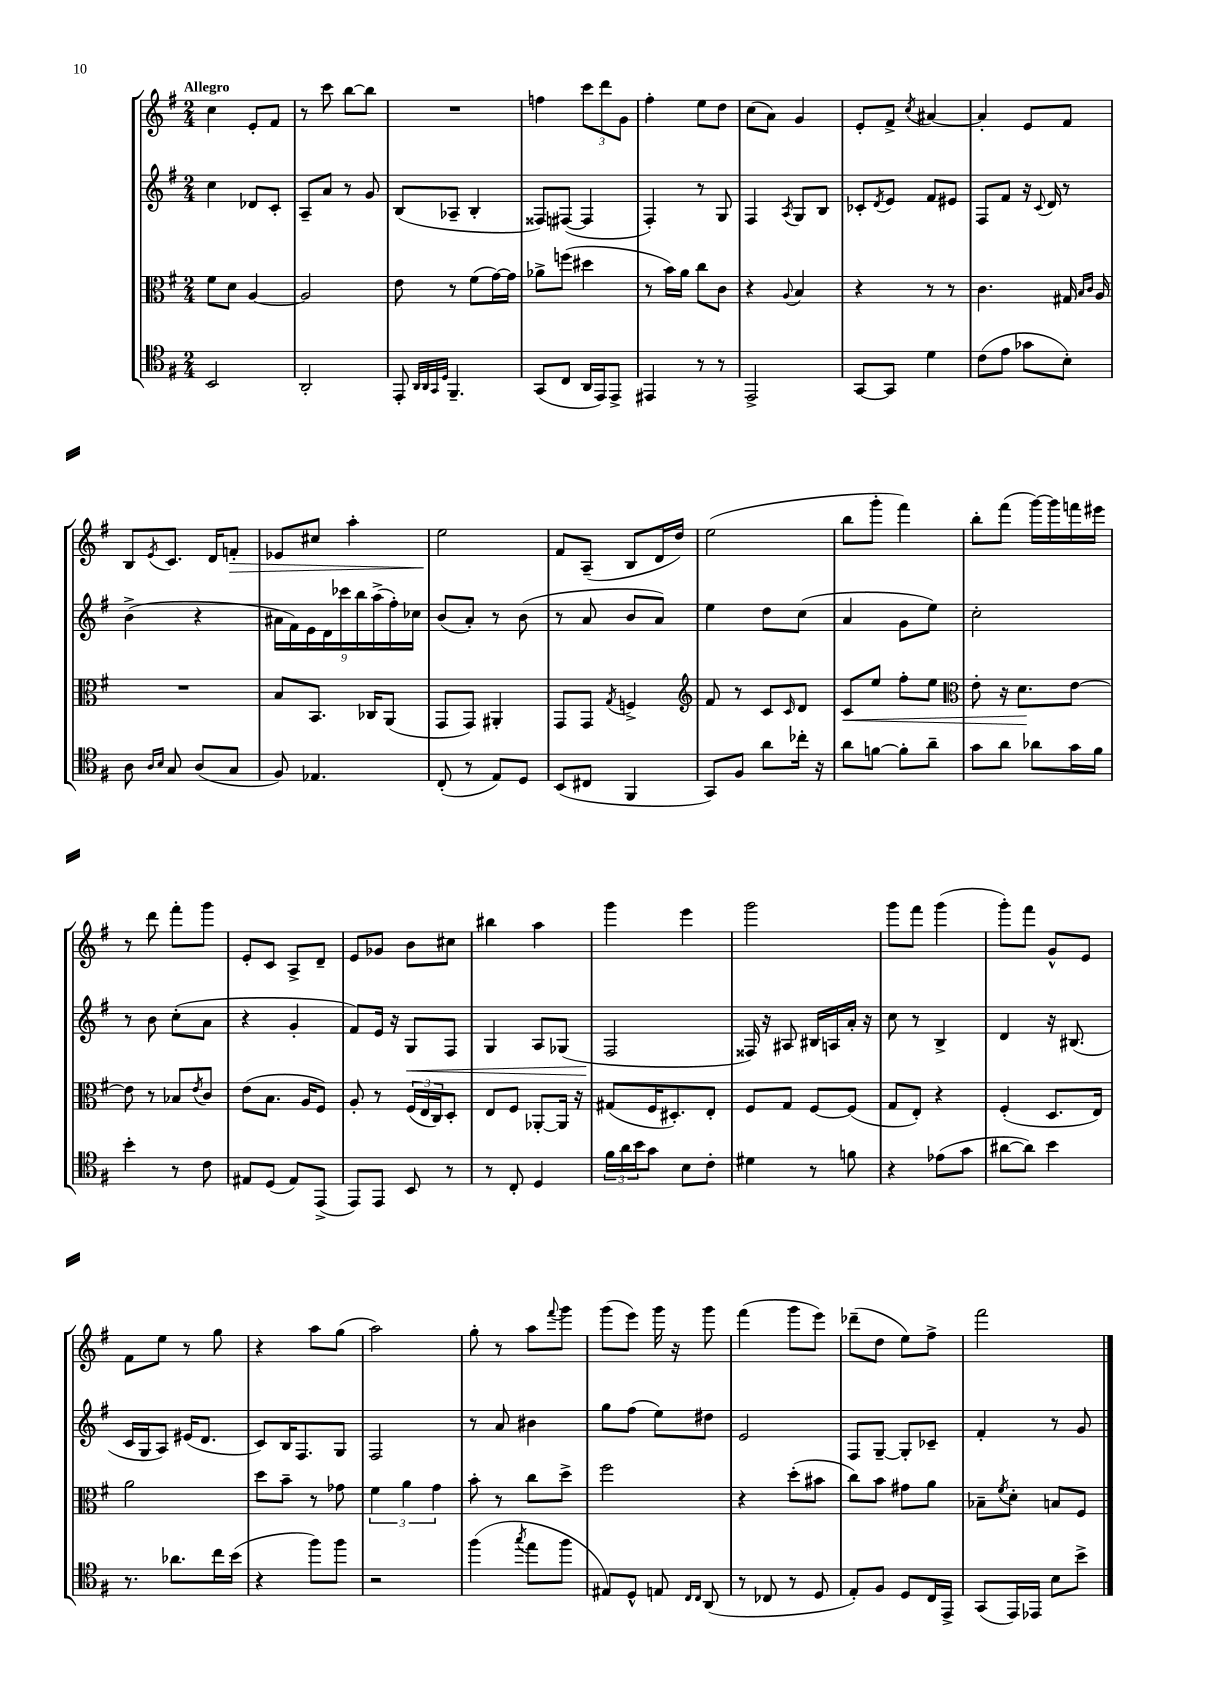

**kern	**kern	**dynam	**kern	**dynam	**kern	**dynam
*part4	*part3	*part3	*part2	*part2	*part1	*part1
*staff4	*staff3	*staff3	*staff2	*staff2	*staff1	*staff1
*clefC4	*clefC3	*	*clefG2	*	*clefG2	*
*k[f#]	*k[f#]	*	*k[f#]	*	*k[f#]	*
*M2/4	*M2/4	*	*M2/4	*	*M2/4	*
=1	=1	=1	=1	=1	=1	=1
!	!	!	!	!	!LO:TX:a:B:t=Allegro	!
2BB/	8f#\L	.	4cc\	.	4cc\	.
.	8d\J	.	.	.	.	.
.	[4A/	.	8d-X/L	.	8e'/L	.
.	.	.	8c'/J	.	8f#/J	.
=2	=2	=2	=2	=2	=2	=2
2AA'/	2A/]	.	8A~/L	.	8r	.
.	.	.	8a/J	.	8ccc\	.
.	.	.	8r	.	[8bb\L	.
.	.	.	8g/	.	8bb\J]	.
=3	=3	=3	=3	=3	=3	=3
8EE'/	8e\	.	(8B/L	.	2r	.
32qqAA/LLL	.	.	.	.	.	.
32qqAA/	.	.	.	.	.	.
32qqGG/	.	.	.	.	.	.
32qqD/JJJ	.	.	.	.	.	.
4.FF#~/	8r	.	8A-X~/J	.	.	.
.	(8f#\L	.	4B'/	.	.	.
.	[16g\L)	.	.	.	.	.
.	16g\JJ]	.	.	.	.	.
=4	=4	=4	=4	=4	=4	=4
(8GG/L	8a-X^\L	.	8F##X/L)	.	4ffn\	.
8C/J	(8ffn\J	.	([8F#X/J	.	.	.
16AA/LL	4dd#X\	.	4F#/]	.	12ccc\L	.
16EE/J)	.	.	.	.	.	.
.	.	.	.	.	12ddd\	.
8EE^/J	.	.	.	.	.	.
.	.	.	.	.	12g\J	.
=5	=5	=5	=5	=5	=5	=5
4EE#X/	8r	.	4F#'/)	.	4ff#'\	.
.	16b\LL)	.	.	.	.	.
.	16a\JJ	.	.	.	.	.
8r	8cc\L	.	8r	.	8ee\L	.
8r	8c\J	.	8G/	.	8dd\J	.
=6	=6	=6	=6	=6	=6	=6
2EE^/	4r	.	4F#/	.	(8cc\L	.
.	.	.	.	.	8a\J)	.
.	8qqA/	.	8qA/	.	.	.
.	4B/	.	8G/L	.	4g/	.
.	.	.	8B/J	.	.	.
=7	=7	=7	=7	=7	=7	=7
[8GG/L	4r	.	8c-X'/L	.	8e'/L	.
.	.	.	8qd/	.	.	.
8GG/J]	.	.	8e/J	.	8f#^/J	.
.	.	.	.	.	8qcc/	.
4d\	8r	.	8f#/L	.	[4a#X/	.
.	8r	.	8e#X/J	.	.	.
=8	=8	=8	=8	=8	=8	=8
(8c\L	4.c\	.	8F#/L	.	4a#'/]	.
8e\J	.	.	8f#/J	.	.	.
8g-X\L	.	.	16r	.	8e/L	.
.	.	.	8qqc/	.	.	.
.	.	.	16d/	.	.	.
8B'\J)	16G#X/	.	8r	.	8f#/J	.
.	16qqB/LL	.	.	.	.	.
.	16qqc/JJ	.	.	.	.	.
.	16A/	.	.	.	.	.
!!LO:LB:g=z
=9	=9	=9	=9	=9	=9	=9
8A\	2r	.	(4b^\	.	8B/L	.
16qqA/LL	.	.	.	.	.	.
16qqB/JJ	.	.	.	.	8qe/	.
8G/	.	.	.	.	8.c/J	.
(8A/L	.	.	4r	.	.	.
.	.	.	.	.	16d/KL	.
!	!	!	!	!	!	!LO:HP:b
8G/J	.	.	.	.	8fn'/J	>
=10	=10	=10	=10	=10	=10	=10
8F#/)	8B/L	.	18a#X\LL	.	8e-X/L	.
.	.	.	18f#\)	.	.	.
.	.	.	18e\	.	.	.
4.E-X/	8.BB/J	.	.	.	8cc#X/J	.
.	.	.	18d\	.	.	.
.	.	.	18ccc-X\	.	.	.
.	.	.	.	.	4aa'\	.
.	.	.	18bb\	.	.	.
.	16C-X/KL	.	.	.	.	.
.	.	.	(18aa^\	.	.	.
.	(8AA/J	.	.	.	.	.
.	.	.	18ff#'\)	.	.	.
.	.	.	18cc-X\JJ	.	.	.
=11	=11	=11	=11	=11	=11	=11
(8C'/	8GG/L	.	(8b/L	.	2ee\	.
8r	8GG/J)	.	8a'/J)	.	.	.
8E/L)	4AA#X'/	.	8r	.	.	.
8D/J	.	.	(8b\	.	.	.
.	.	.	.	.	.	]
=12	=12	=12	=12	=12	=12	=12
(8BB/L	8GG/L	.	8r	.	8f#/L	.
8C#X/J	8GG/J	.	8a/	.	(8A~/J	.
.	8qG/	.	.	.	.	.
4FF#/	4Fn^/	.	8b/L	.	8B/L	.
.	.	.	8a/J)	.	16d/L	.
.	.	.	.	.	16dd/JJ)	.
=13	=13	=13	=13	=13	=13	=13
*	*clefG2	*	*	*	*	*
8GG/L)	8f#/	.	4ee\	.	(2ee\	.
8F#/J	8r	.	.	.	.	.
8a\L	8c/L	.	8dd\L	.	.	.
.	16qqc/	.	.	.	.	.
16cc-X'\Jk	8d/J	.	(8cc\J	.	.	.
16r	.	.	.	.	.	.
=14	=14	=14	=14	=14	=14	=14
!	!	!LO:HP:b	!	!	!	!
8a\L	8c/L	<	4a/	.	8bb\L	.
[8fn\J	8ee/J	.	.	.	8ggg'\J	.
8f'\L]	8ff#'\L	.	8g\L	.	4fff#\)	.
8a~\J	8ee\J	.	8ee\J)	.	.	.
=15	=15	=15	=15	=15	=15	=15
*	*clefC3	*	*	*	*	*
8g\L	8e'\	.	2cc'\	.	8bb'\L	.
8a\J	16r	.	.	.	(8fff#\J	.
.	8.d\L	.	.	.	.	.
8a-X\L	.	.	.	.	[16ggg\LL)	.
.	.	.	.	.	16ggg\]	.
16g\L	[8e\J	[	.	.	16fffn\	.
16f#\JJ	.	.	.	.	16eee#X\JJ	.
!!LO:LB:g=z
=16	=16	=16	=16	=16	=16	=16
4b'\	8e\]	.	8r	.	8r	.
.	8r	.	8b\	.	8ddd\	.
8r	8B-X/L	.	(8cc'\L	.	8fff#'\L	.
.	8qe/	.	.	.	.	.
8c\	8c/J	.	8a\J	.	8ggg\J	.
=17	=17	=17	=17	=17	=17	=17
8E#X/L	(8e\L	.	4r	.	8e'/L	.
(8D/J	8.B\J	.	.	.	8c/J	.
8E#/L)	.	.	4g'/	.	8A^/L	.
.	16A/KL	.	.	.	.	.
(8EE^/J	8F#/J)	.	.	.	8d~/J	.
=18	=18	=18	=18	=18	=18	=18
8EE/L)	8A'/	.	8f#/L)	.	8e/L	.
8EE/J	8r	.	16e/Jk	.	8g-X/J	.
.	.	.	16r	.	.	.
!	!	!	!	!LO:HP:b	!	!
8BB/	(24F#/LL	.	8G/L	<	8b\L	.
.	24E/	.	.	.	.	.
.	24C/J)	.	.	.	.	.
8r	8D'/J	.	8F#/J	.	8cc#X\J	.
=19	=19	=19	=19	=19	=19	=19
8r	8E/L	.	4G/	.	4bb#X\	.
8C'/	8F#/J	.	.	.	.	.
4D/	[8AA-X'/L	.	8A/L	.	4aa\	.
.	16AA-/Jk]	.	(8G-X/J	.	.	.
.	16r	.	.	.	.	.
=20	=20	=20	=20	=20	=20	=20
24f#\LL	(8G#X/L	.	2F#/	.	4ggg\	.
24a\	.	.	.	.	.	.
24b\J	.	.	.	.	.	.
8g\J	16F#/K	.	.	.	.	.
.	8.D#X'/)	.	.	.	.	.
8B\L	.	.	.	.	4eee\	.
8c'\J	8E'/J	.	.	.	.	.
.	.	.	.	[	.	.
=21	=21	=21	=21	=21	=21	=21
4d#X\	8F#/L	.	16F##X/)	.	2ggg\	.
.	.	.	16r	.	.	.
.	8G/J	.	8A#X/	.	.	.
8r	[8F#/L	.	16B#X/LL	.	.	.
.	.	.	16An/	.	.	.
8fn\	(8F#/J]	.	16a'/JJ	.	.	.
.	.	.	16r	.	.	.
=22	=22	=22	=22	=22	=22	=22
4r	8G/L	.	8cc\	.	8ggg\L	.
.	8E'/J)	.	8r	.	8fff#\J	.
(8e-X\L	4r	.	4B^/	.	(4ggg\	.
8g\J	.	.	.	.	.	.
=23	=23	=23	=23	=23	=23	=23
[8a#X\L	(4F#'/	.	4d/	.	8ggg'\L)	.
8a#\J])	.	.	.	.	8fff#\J	.
4b\	8.D/L	.	16r	.	8g^^/L	.
.	.	.	(8.B#X/	.	.	.
.	.	.	.	.	8e/J	.
.	16E/Jk)	.	.	.	.	.
!!LO:LB:g=z
=24	=24	=24	=24	=24	=24	=24
8.r	2a\	.	16c/LL	.	8f#\L	.
.	.	.	16G/J	.	.	.
.	.	.	8A/J)	.	8ee\J	.
8.a-X\L	.	.	.	.	.	.
.	.	.	(16e#X/KL	.	8r	.
.	.	.	8.d/J	.	.	.
16cc\L	.	.	.	.	8gg\	.
(16b\JJ	.	.	.	.	.	.
=25	=25	=25	=25	=25	=25	=25
4r	8dd\L	.	8c/L)	.	4r	.
.	8b~\J	.	16B/K	.	.	.
.	.	.	8.F#/	.	.	.
8ff#\L)	8r	.	.	.	8aa\L	.
8ff#\J	8g-X\	.	8G/J	.	(8gg\J	.
=26	=26	=26	=26	=26	=26	=26
2r	6f#\	.	2F#/	.	2aa\)	.
.	6a\	.	.	.	.	.
.	6g\	.	.	.	.	.
=27	=27	=27	=27	=27	=27	=27
(4ff#\	8b'\	.	8r	.	8gg'\	.
.	8r	.	8a/	.	8r	.
8qgg/	.	.	.	.	.	.
8ee\L	8cc\L	.	4b#X\	.	8aa\L	.
.	.	.	.	.	8qqfff#/	.
8ff#\J	8dd^\J	.	.	.	8ggg\J	.
=28	=28	=28	=28	=28	=28	=28
8E#X/L)	2ff#\	.	8gg\L	.	(8ggg\L	.
8D^^/J	.	.	(8ff#\J	.	8eee\J)	.
8En/	.	.	8ee\L)	.	16ggg\	.
.	.	.	.	.	16r	.
16qqC/LL	.	.	.	.	.	.
16qqC/JJ	.	.	.	.	.	.
(8AA/	.	.	8dd#X\J	.	8ggg\	.
=29	=29	=29	=29	=29	=29	=29
8r	4r	.	2e/	.	(4fff#\	.
8C-X/	.	.	.	.	.	.
8r	(8dd'\L	.	.	.	8ggg\L	.
8D/	8b#X\J	.	.	.	8eee\J)	.
=30	=30	=30	=30	=30	=30	=30
8E'/L)	8cc\L)	.	8F#/L	.	(8ddd-X~\L	.
8F#/J	8b\J	.	[8G~/J	.	8dd\J	.
8D/L	8g#X\L	.	8G'/L]	.	8ee\L)	.
16C/L	8a\J	.	8c-X~/J	.	8ff#^\J	.
16EE^/JJ	.	.	.	.	.	.
=31	=31	=31	=31	=31	=31	=31
(8GG/L	8B-X~\L	.	4f#'/	.	2fff#\	.
.	8qf#/	.	.	.	.	.
16EE/L)	8d'\J	.	.	.	.	.
16EE-X/JJ	.	.	.	.	.	.
8B\L	8Bn/L	.	8r	.	.	.
8b^\J	8F#/J	.	8g/	.	.	.
==	==	==	==	==	==	==
*-	*-	*-	*-	*-	*-	*-
